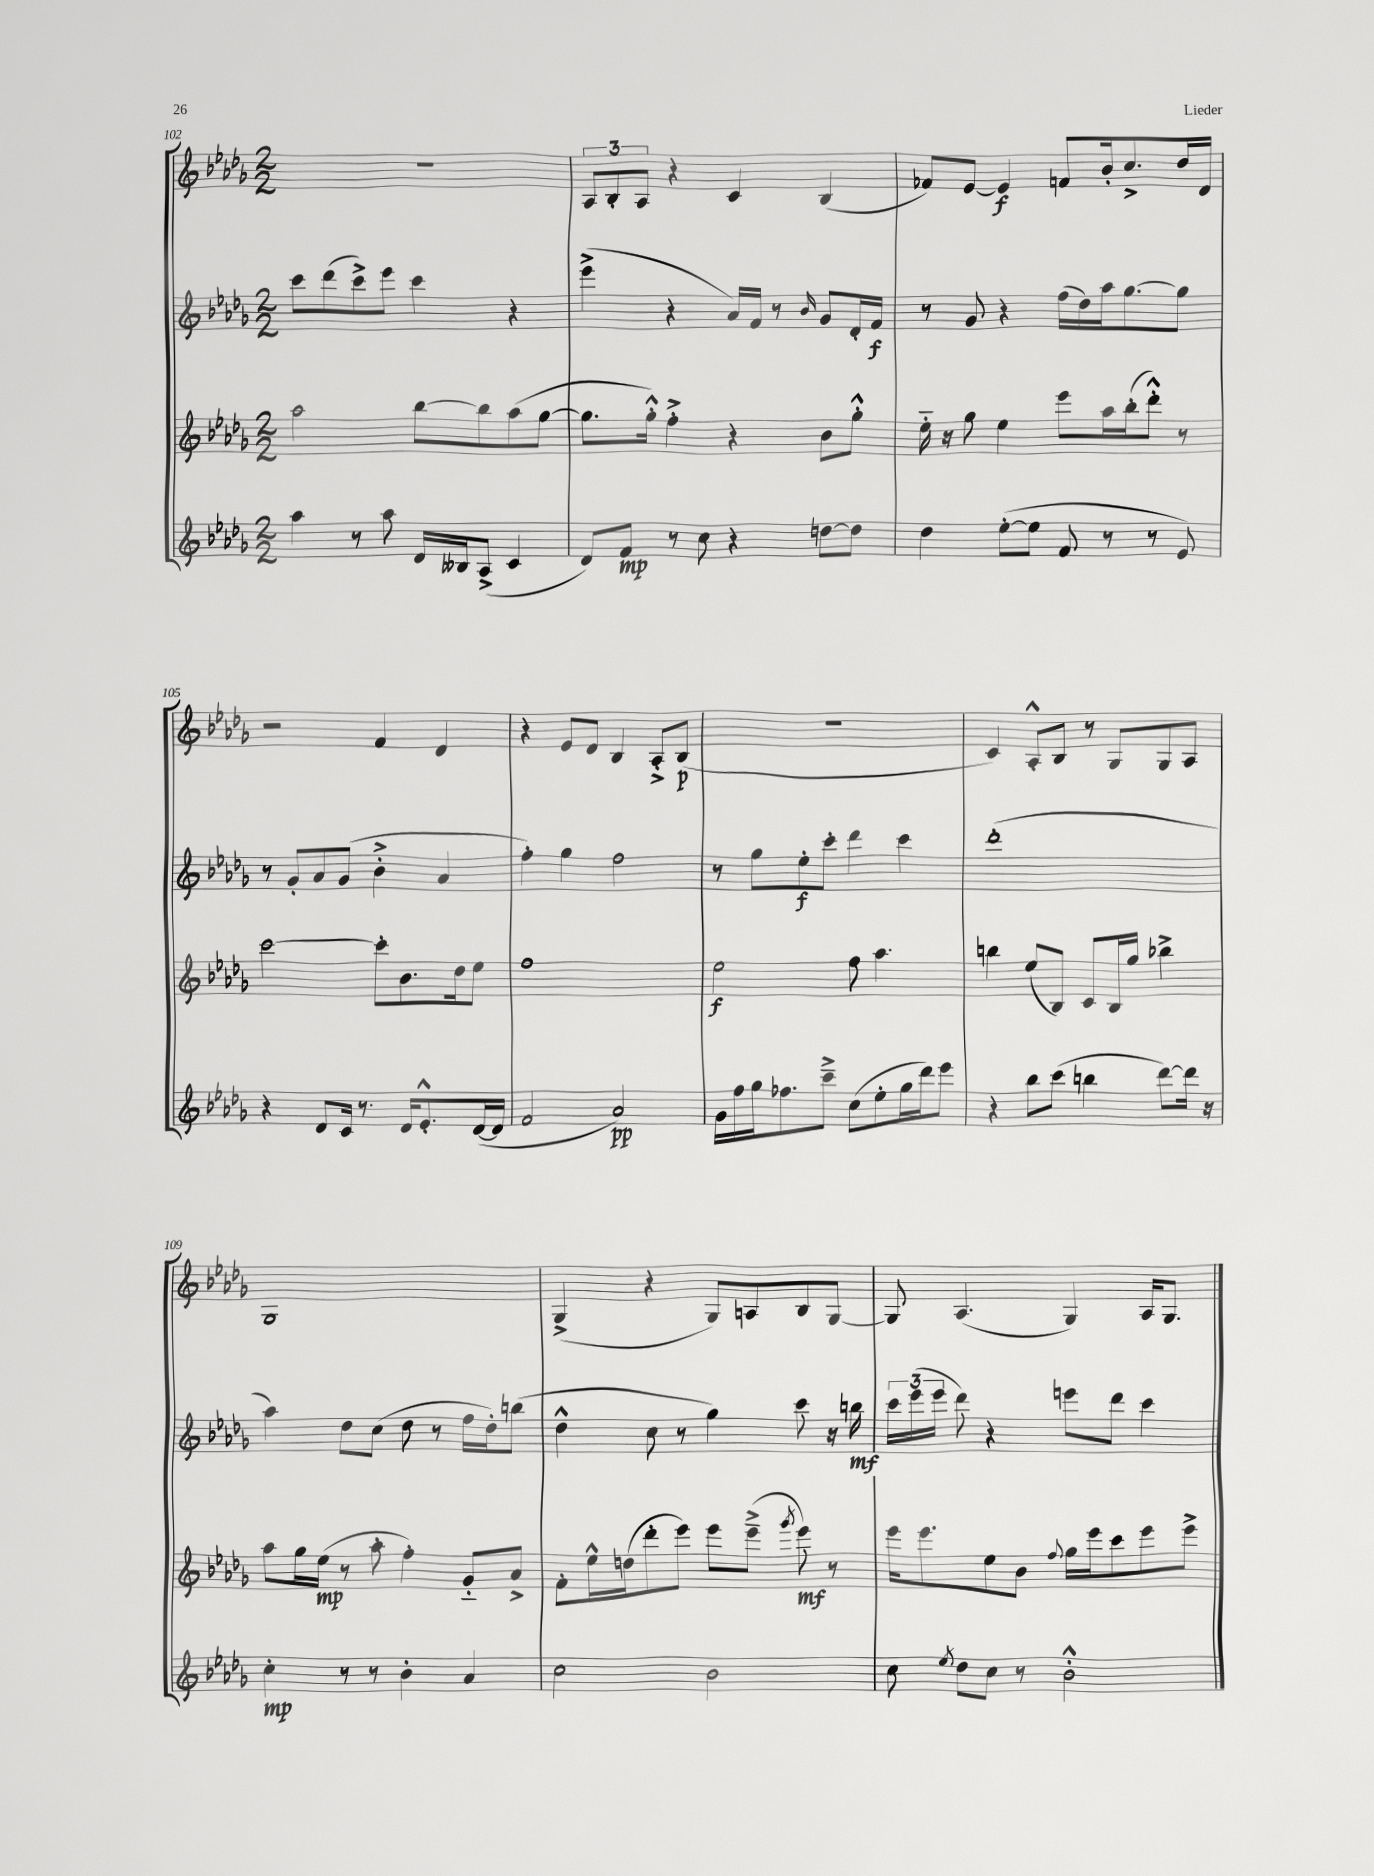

**kern	**kern	**kern	**kern
*staff4	*staff3	*staff2	*staff1
*clefG2	*clefG2	*clefG2	*clefG2
*k[b-e-a-d-g-]	*k[b-e-a-d-g-]	*k[b-e-a-d-g-]	*k[b-e-a-d-g-]
*M2/2	*M2/2	*M2/2	*M2/2
4aa-\	2aa-\	8ccc\L	1r
.	.	(8ddd-\	.
8r	.	8ccc^\)	.
8aa-\	.	8eee-\J	.
16d-/LL	[8bb-\L	4ccc\	.
16B--/J	.	.	.
(8A-^/J	8bb-\]	.	.
4c/	(8aa-\	4r	.
.	[8gg-\J	.	.
=	=	=	=
8d-/L)	8.gg-\]L	(4eee-^\	12A-/L
.	.	.	12B-'/
8f/J	.	.	.
.	.	.	12A-/J
.	16gg-'^^\Jk)	.	.
8r	4ff'^\	4r	4r
8cc\	.	.	.
4r	4r	16a-/LL)	4c/
.	.	16f/JJ	.
.	.	8r	.
.	.	16qqb-/	.
[8dd\L	8b-\L	8g-/L	(4B-/
8dd\]J	8gg-'^^\J	16d-'/L	.
.	.	16f/JJ	.
=	=	=	=
4dd-\	16ee-'~\	8r	8f-/L)
.	16r	.	.
.	8gg-\	8g-/	[8e-/J
([8ee-'\L	4ee-\	4r	4e-/]
8ee-\]J	.	.	.
8f/	8eee-\L	(16ff\LL	8f/L
.	.	16dd-\)	.
8r	16aa-\L	16aa-\J	16b-'/k
.	(16bb-'\J	[8.gg-\	8.cc^/
8r	8ddd-'^^\J)	.	.
8e-/)	8r	8gg-\]J	16dd-/L
.	.	.	16d-/JJ
=	=	=	=
4r	[2ccc\	8r	2r
.	.	8g-'/L	.
8d-/L	.	8a-/	.
16c/Jk	.	(8g-/J	.
8.r	.	.	.
.	8ccc'\]L	4b-'^\	4f/
16d-/LK	8.b-\	.	.
8.e-'^^/	.	.	.
.	.	4a-/	4d-/
.	16dd-\k	.	.
([16d-/L	8ee-\J	.	.
16d-/]JJ	.	.	.
=	=	=	=
2f/	1ff	4ff'\)	4r
.	.	4gg-\	8e-/L
.	.	.	8d-/J
2a-/)	.	2ff\	4B-/
.	.	.	8A-'^/L
.	.	.	(8B-/J
=	=	=	=
16g-\LL	2ee-\	8r	1r
16ff\	.	.	.
16gg-\J	.	8gg-\L	.
8.ff-\	.	.	.
.	.	8ee-'\	.
8ccc~^\J	.	8ccc'\J	.
(8cc\L	8ff\	4ddd-\	.
8ee-'\	4.aa-\	.	.
16gg-\L	.	4ccc\	.
16ddd-\J)	.	.	.
8eee-\J	.	.	.
=	=	=	=
4r	4bb\	(1ddd-'	4c/)
8bb-\L	(8ee-/L	.	8A-'^^/L
(8ccc\J	8B-/J)	.	8B-/J
4bb\	8c/L	.	8r
.	16B-/L	.	8G-/L
.	16gg-/JJ	.	.
[8ddd-\L)	4bb-^\	.	8G-/
16ddd-\]Jk	.	.	8A-/J
16r	.	.	.
=	=	=	=
4cc'\	8aa-\L	4aa-\)	1G-
.	16gg-\L	.	.
.	(16ee-\JJ	.	.
8r	8r	8dd-\L	.
8r	8aa-'\	(8cc\J	.
4b-'\	4ff'\)	8dd-\	.
.	.	8r	.
4a-/	8g-'~/L	16ff\LL	.
.	.	16dd-'\J)	.
.	8a-^/J	(8bb\J	.
=	=	=	=
2cc\	8f'\L	4dd-^^\	(4G-^/
.	16ee-^^\L	.	.
.	(16dd\J	.	.
.	8ddd-'\	8cc\	4r
.	8eee-\J)	8r	.
2b-\	8eee-\L	4gg-\)	8G-/L)
.	(8eee-~^\J	.	8A/
.	8qggg-/	.	.
.	8eee-\)	8ccc\	8B-/
.	8r	16r	[8G-/J
.	.	16bb\	.
=	=	=	=
8cc\	16eee-\LK	24ccc\LL	8G-/]
.	.	(24eee-\	.
.	8.eee-\	.	.
.	.	24eee-\JJ	.
8qee-/	.	.	.
8dd-\L	.	8ddd-\)	(4.A-/
8cc\J	8ee-\	4r	.
8r	8b-\J	.	.
.	8qqff/	.	.
2b-'^^\	16gg-\LL	8eee\L	4G-/)
.	16eee-\J	.	.
.	8ccc\	8ddd-\J	.
.	8eee-\	4ccc\	16A-/LK
.	.	.	8.G-/J
.	8eee-^\J	.	.
==	==	==	==
*-	*-	*-	*-
